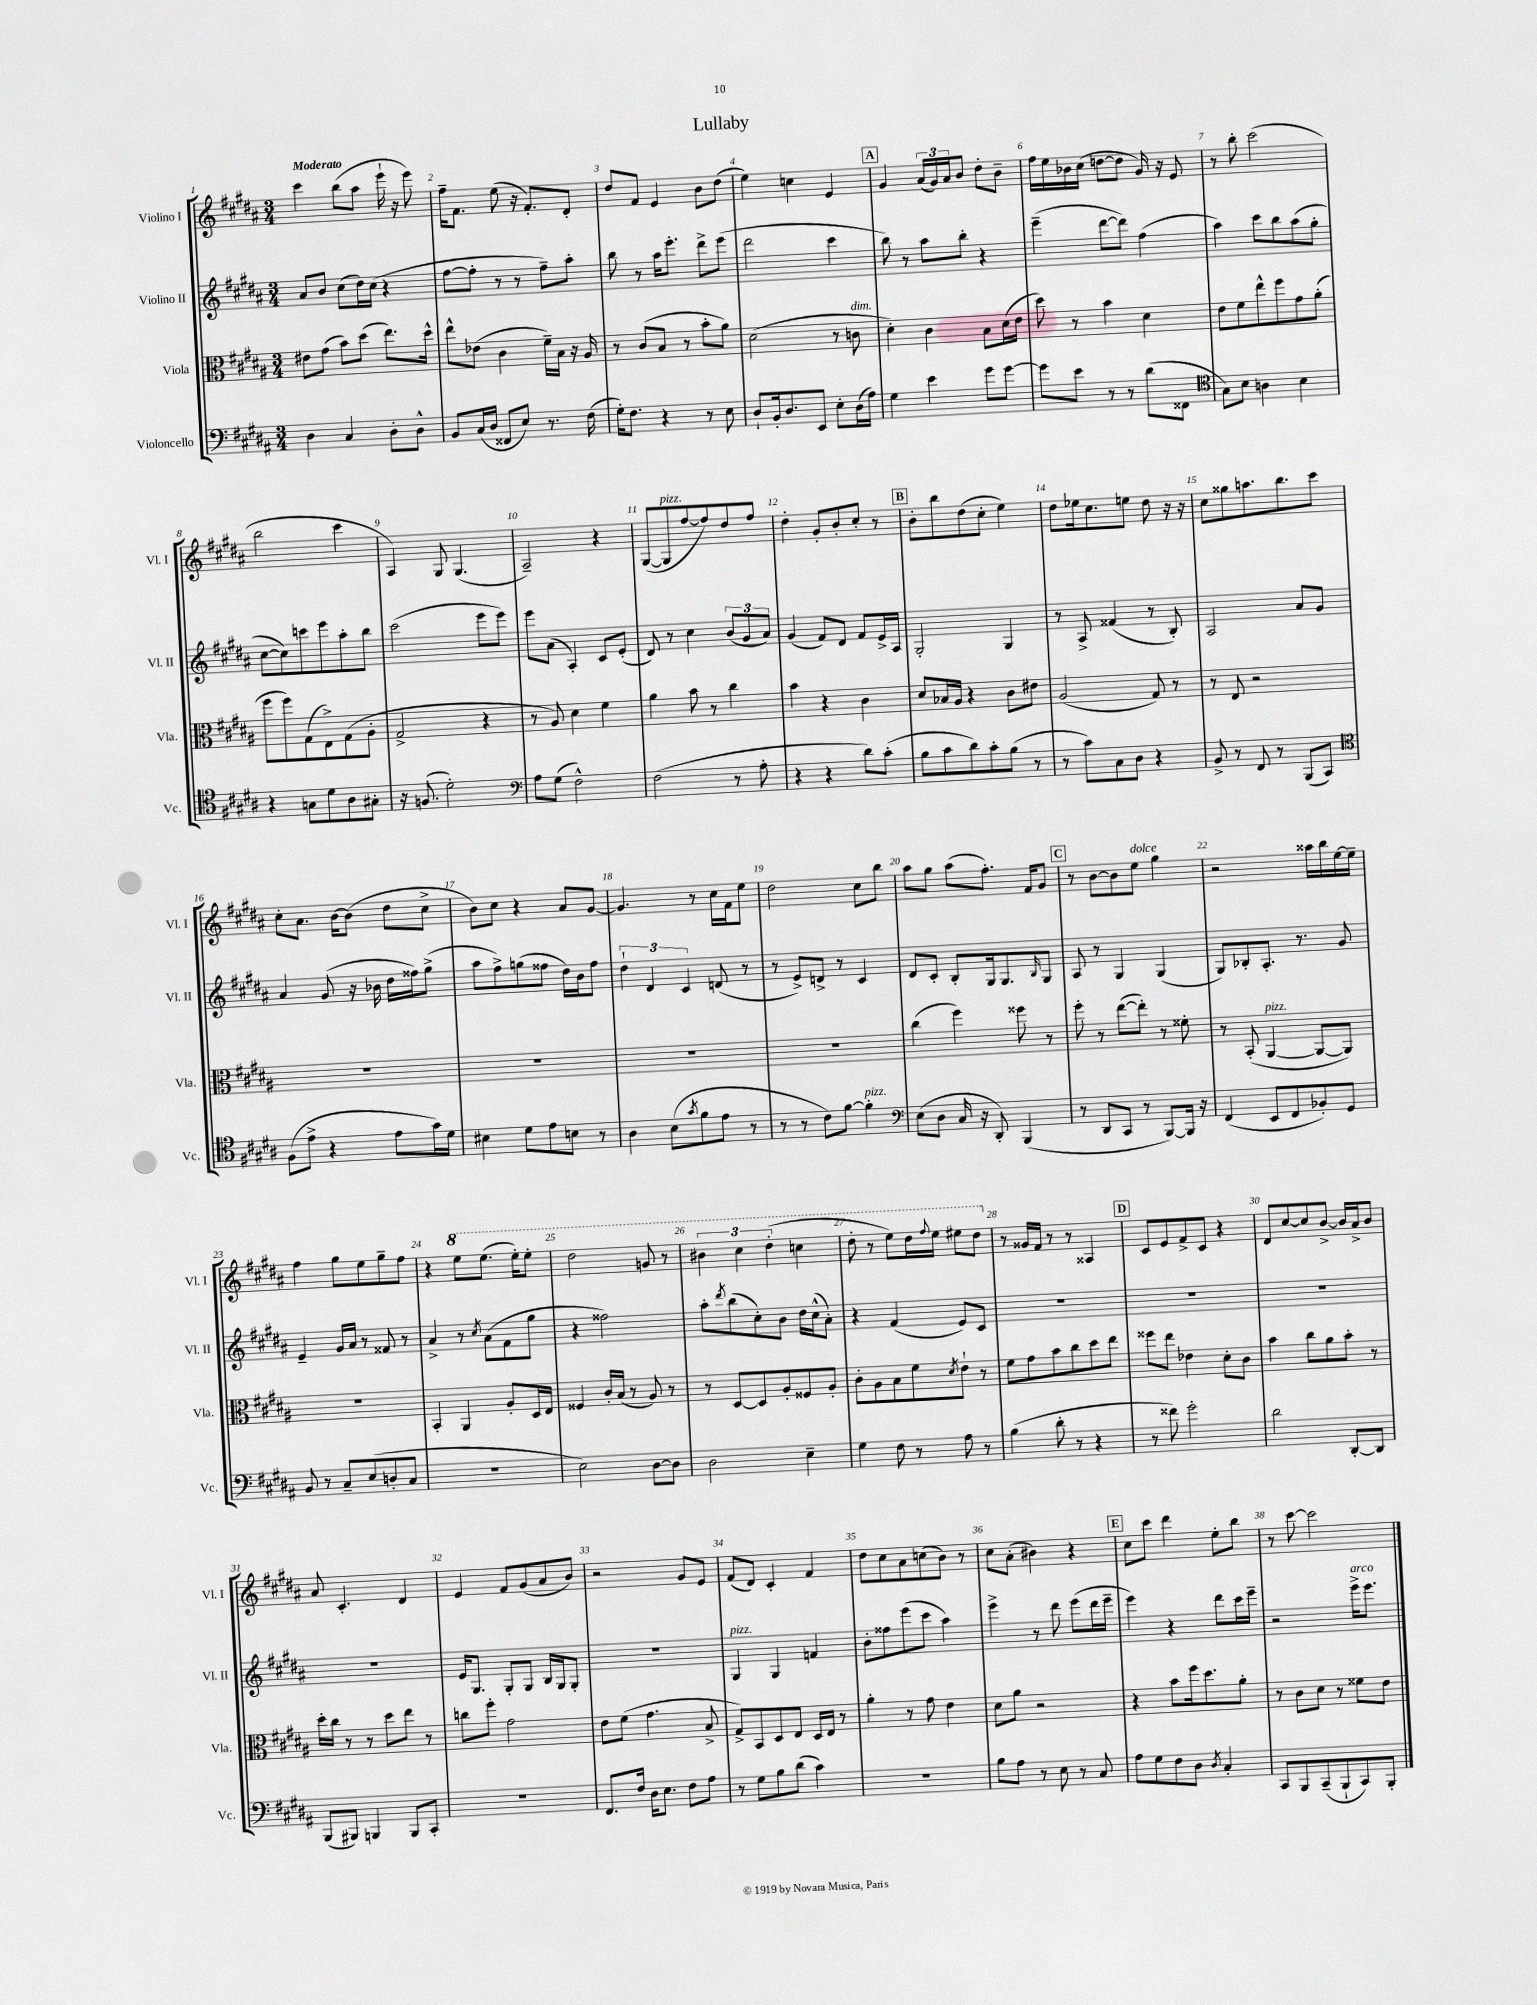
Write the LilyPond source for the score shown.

\header { title = "Lullaby" }
<<
\new StaffGroup <<
\new Staff = "s0" \with { instrumentName = "Violino I" shortInstrumentName = "Vl. I" } {
    \clef treble \key b \major \numericTimeSignature \time 3/4 \tempo "Moderato"
    cis'''4 b''8( ais''8 e'''16-! r16 e'''8) |
    fis''16-- fis'8. e''8( r16 fis'8.-.) dis'8-. |
    dis''8 fis'8 e'4 b'8 dis''8( |
    e''4) c''4 e'4 |
    \mark \markup { \box "A" } gis'4 \tuplet 3/2 { ais'16( gis'16) ais'16 } b'8 dis''8-. b'8-- |
    fis''16 e''16 bes'16 cis''16( d''8~ d''8 gis'16) r16 e'8 |
    r8 b''8-. cis'''2( |
    b''2 cis'''4 |
    ais4) gis8 gis4.( |
    ais2--) r4 |
    gis8~( gis8^\markup { \italic "pizz." } fis''8~ fis''8) dis''8 fis''8 |
    dis''4-. gis'8-. b'8-. cis''8-. r8 |
    \mark \markup { \box "B" } b'8-. b''8 dis''8( cis''8-. e''4) |
    dis''8 ees''16 cis''8. e''8 dis''8 r16 r16 |
    cis''8 gisis''8 a''8. b''8. cis'''8 |
    cis''8-. ais'8. b'16~ b'8( dis''8 cis''8-> |
    b'8) cis''8 r4 ais'8 gis'8~ |
    gis'4. r8 cis''16 fis'16 e''8 |
    dis''2 cis''8 b''8 |
    ais''8 gis''8 ais''8( fis''8.-.) fis'16 gis'8 |
    \mark \markup { \box "C" } r8 b'8~ b'8 e''8^\markup { \italic "dolce" } gis''4 |
    r2 aisis''16 b''16 e''16~ e''16-- |
    fis''4 gis''8 e''8 gis''8-- fis''8 |
    r4 \ottava #1 e'''8 e'''8.( e'''16-.) e'''8-. |
    dis'''2 g''8 r8 |
    \tuplet 3/2 { bis''4 cis'''4 dis'''4-.( } c'''4 |
    dis'''8-. r8 e'''8) dis'''16 \appoggiatura { fis'''8 } e'''16 eis'''8 dis'''8 \ottava #0 |
    r8 gisis'16 fis'16 r8 r8 aisis4 |
    \mark \markup { \box "D" } cis'8 e'8 fis'8-> cis'8 r4 |
    dis'8 cis''8~ cis''8 b'8~-> b'16 ais'16-> b'8 |
    ais'8 cis'4.-. dis'4 |
    e'4 fis'8 gis'8( ais'8 b'8) |
    r2 gis'8 e'8 |
    fis'8( dis'8) cis'4-. fis'4 |
    dis''8 cis''8 ais'8 c''8( b'8) r8 |
    cis''8 ais'8-.( bis'4) r4 |
    \mark \markup { \box "E" } cis''8 cis'''8 dis'''4 e''8-. b''8 |
    r8 cis'''8~ cis'''2 \bar "|." |
}
\new Staff = "s1" \with { instrumentName = "Violino II" shortInstrumentName = "Vl. II" } {
    \clef treble \key b \major \numericTimeSignature \time 3/4
    ais'8 b'8 cis''8( dis''16) cis''16( r4 |
    fis''8~ fis''8-. r8 r8 fis''8--) ais''8-. |
    b''8 r8 ais''16 e'''8.-. dis'''8-> e'''8( |
    dis'''2 cis'''4 |
    \mark \markup { \box "A" } b''8) r8 ais''8 b''8-. r4 |
    e'''4--( dis'''8~ dis'''8) fis''4( |
    ais''4) cis'''8 b''8 ais''8( gis''8-. |
    cis''8~ cis''8) c'''8 e'''8 ais''8-. b''8 |
    cis'''2( e'''8 e'''8) |
    e'''8 ais'8( ais4-.) cis'8 e'8-.( |
    dis'8) r8 cis''4 \tuplet 3/2 { b'8( gis'8 ais'8) } |
    gis'4( fis'8) dis'8 fis'8 e'16-> ais16 |
    \mark \markup { \box "B" } gis2-. gis4 |
    r8 ais8-> fisis'4( r8 b8-.) |
    ais2 ais'8 gis'8 |
    ais'4 gis'8( r16 bes'16 dis''16 fisis''16) gis''8->( |
    ais''8 fis''8->) g''8( fisis''8 dis''16) b'16 fisis''8 |
    \tuplet 3/2 { dis''4-! dis'4 cis'4 } d'8( r8 |
    r8 e'8->) d'8-> r8 cis'4 |
    dis'8 cis'8-. b8-. gis16 gis8. \grace { b16 } gis8 |
    \mark \markup { \box "C" } ais8 r8 gis4 gis4( |
    gis8) bes8-. ais8.-. r8. gis'8 |
    e'4-- gis'16 ais'16 r8 fisis'8 r8 |
    ais'4-> r8 \acciaccatura { cis''8 } ais'8( fis'8 gis''8 |
    r4 fisis''2) |
    ais''8-. \acciaccatura { dis'''8 } b''8( cis''8-.) b'8 dis''16 cis''16-^( ais'8-.) |
    r4 fis'4( e'8) cis'8 |
    R2. |
    \mark \markup { \box "D" } R2. |
    R2. |
    R2. |
    e'16 gis8. gis8-. gis8 b16 gis16 gis8-. |
    R2. |
    gis4^\markup { \italic "pizz." } gis4 f'4 |
    b'8-. fisis''8 e'''8( cis'''8 ais''4) |
    e'''4-> r8 dis'''8 e'''8( dis'''16 e'''16-- |
    \mark \markup { \box "E" } e'''4) r4 dis'''8 cis'''16 e'''16-- |
    r2 e'''16->^\markup { \italic "arco" } e'''8. \bar "|." |
}
\new Staff = "s2" \with { instrumentName = "Viola" shortInstrumentName = "Vla." } {
    \clef alto \key b \major \numericTimeSignature \time 3/4
    eis'8 gis'8( b'8) dis''8( e''8.) dis''16-^ |
    e''8-^ ees'8( cis'4 fis'16--) b16 r16 ais16 |
    r8 cis'8( b8 r8 b'8-. ais'8) |
    dis'2( r8 c'8^\markup { \italic "dim." } |
    \mark \markup { \box "A" } dis'4-.) cis'4 b8 dis'16( e'16 |
    dis''8) r8 b'4 dis'4 |
    e'8 fis'8 e''8-^ fis''8 gis'8 ais'8-.( |
    fis''8 fis''8) gis8( e8->) gis8( ais8-. |
    gis2-> r4 |
    r8 ais8) dis'4 fis'4 |
    ais'4 b'8 r8 cis''4 |
    b'4 r4 cis'4 |
    \mark \markup { \box "B" } dis'8 bes16 ais16 r4 cis'8 eis'8 |
    ais2( gis8) r8 |
    r8 e8 r2 |
    R2. |
    R2. |
    R2. |
    R2. |
    cis''4( fis''4) fisis''8 r8 |
    \mark \markup { \box "C" } fis''8-. r8 e''8~( e''8-.) r8 fisis'8-. |
    r8 b,8-.( ais,4~^\markup { \italic "pizz." } ais,8~ ais,8) |
    r2. |
    b,4-. ais,4 ais8-. dis16 e16 |
    fisis4 cis'16-. b16( r8 ais8) r8 |
    r8 dis8~ dis8 ais8-. fisis8 ais8-. |
    cis'8-. ais8 b8 fis'8 \acciaccatura { dis'8 } e'8-! r8 |
    fis'8 gis'8 b'8 cis''8 dis''8 e''8 |
    \mark \markup { \box "D" } fisis''8 e''8 ees'4 dis'8-. cis'8 |
    b'4 cis''8 ais'8 b'8-. r8 |
    dis''16-. cis''16 r8 r8 dis''8 e''8 r8 |
    c''8 fis''8-. gis'2 |
    e'8 fis'8( gis'4. b8-> |
    gis8->) b,8 dis8 e8 dis16 e16 r8 |
    ais'4-. r8 gis'8 e'4 |
    dis'8 ais'8 r2 |
    \mark \markup { \box "E" } r4 b'8 fis''16 dis''8. ais'8-. |
    r8 cis'8 dis'8 r8 fisis'8 e'8 \bar "|." |
}
\new Staff = "s3" \with { instrumentName = "Violoncello" shortInstrumentName = "Vc." } {
    \clef bass \key b \major \numericTimeSignature \time 3/4
    dis4 cis4 dis8-. dis8-^ |
    b,8 cis16( dis16 fisis,8 e8) r8. fis16( |
    gis16-.) fis8. r4 r8 e8 |
    dis8-! b,16-. dis8. e,8 e8-. dis16( ais16) |
    \mark \markup { \box "A" } gis4 e'4 gis'8 gis'8~ |
    gis'8 e'8 r8 r8 dis'8( fisis,8 |
    \clef tenor gis8) b8 a4 b4 |
    r4 g8 dis'8 ais8 gis8-. |
    r16 f8.( dis'2-.) |
    \clef bass ais8 gis8( fis2-^) |
    fis2( r8 ais8-. |
    r4 r4 dis'8) cis'8-.( |
    \mark \markup { \box "B" } b8 cis'8 dis'8) cis'8-. b8( r8 |
    r8 cis'8) cis8 dis8 r4 |
    b,8-> r8 fis,8 r8 b,,8( cis,8) |
    \clef tenor fis8( e'8-> r4 e'8 gis'16) dis'16 |
    bis4 dis'8 e'8 b8 r8 |
    ais4 b8( \acciaccatura { gis'8 } fis'8 e'8 r8 |
    r8 r8 cis'8) fis'8~ fis'4-.^\markup { \italic "pizz." } |
    \clef bass e8( dis8 cis16 r16 dis,8-.) b,,4( |
    \mark \markup { \box "C" } r8 dis,8 cis,8 r8 b,,8~) b,,16 r16 |
    fis,4( e,8 fis,8 bes,8-.) gis,8 |
    b,8 r8 cis8-- e8( d8-. cis8 |
    R2. |
    e2) dis8~ dis8 |
    dis2 e4-- |
    gis4 fis8 r8 ais8 r8 |
    b4( dis'8-. r8 r4 |
    \mark \markup { \box "D" } r8 fisis'8) gis'2-. |
    dis'2 dis,8~-. dis,8 |
    b,,8( bis,,8) b,,4 b,,8 cis,8-. |
    R2. |
    fis,8. fis16 dis16 e8. fis8 ais8 |
    r8 gis8 b8 dis'8( cis'4) |
    R2. |
    b8 ais8 r8 e8 r8 cis8 |
    \mark \markup { \box "E" } ais8 gis8 fis8 dis8 \acciaccatura { dis8 } cis4-. |
    cis,8 b,,8 cis,8--( b,,8-! cis,8) b,,8-. \bar "|." |
}
>>
>>
\layout { \context { \Score \override BarNumber.break-visibility = ##(#f #t #t) barNumberVisibility = #all-bar-numbers-visible } }
